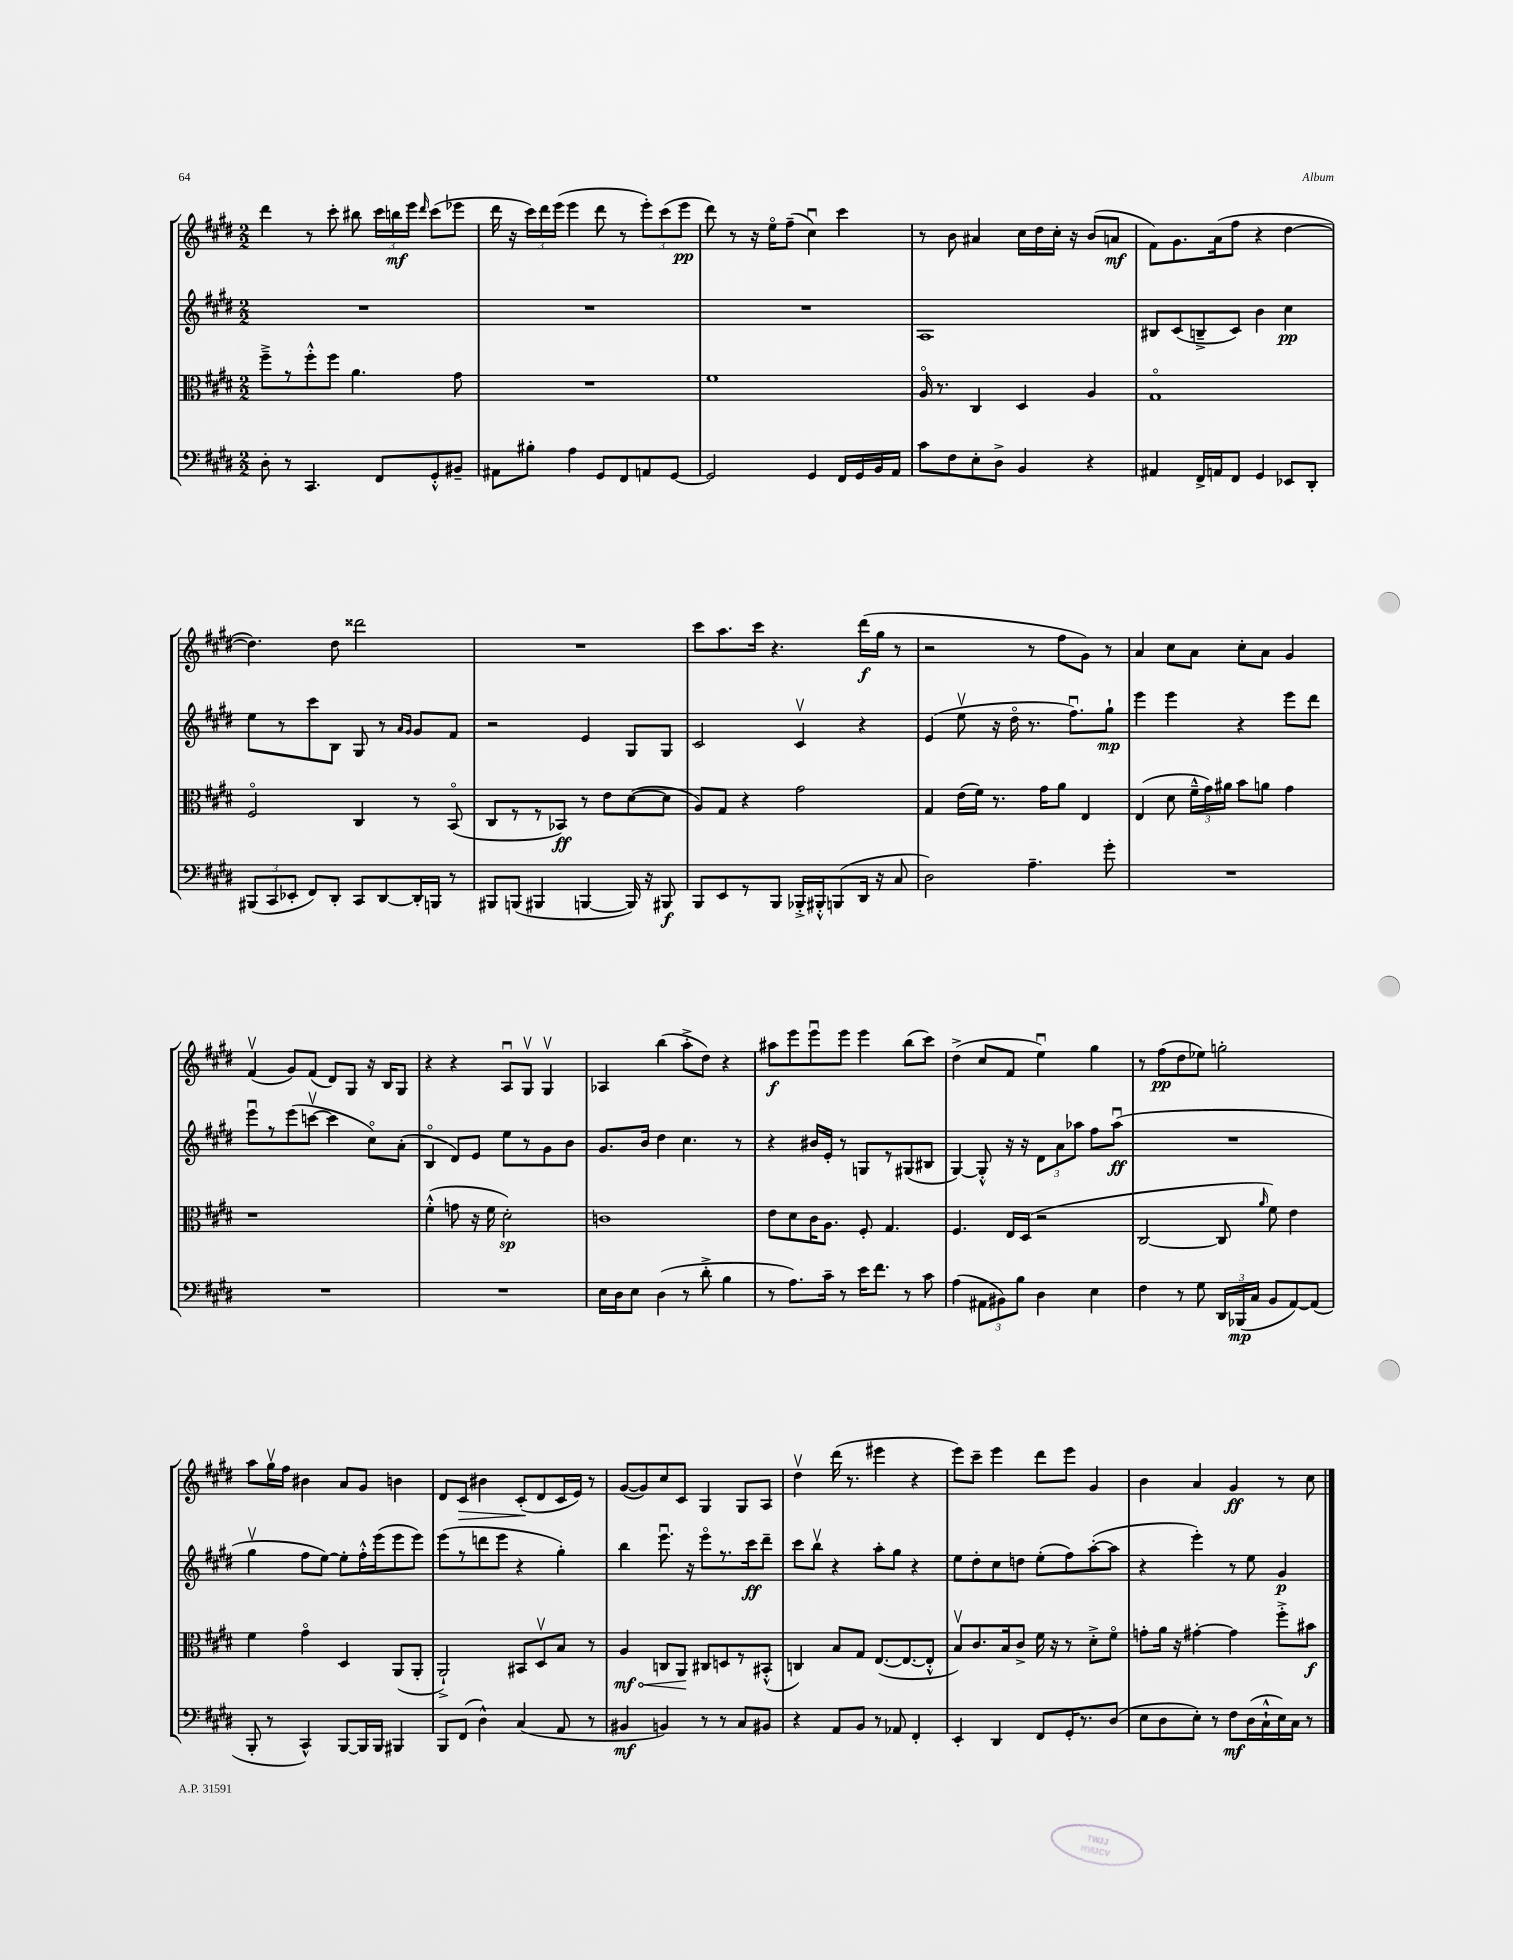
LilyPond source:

<<
\new StaffGroup <<
\new Staff = "s0" {
    \clef treble \key e \major \numericTimeSignature \time 2/2
    \autoBeamOff dis'''4 r8 cis'''8-. bis''8 \tuplet 3/2 { cis'''16[ b''16\mf e'''16] } \grace { dis'''16 } cis'''8[( ees'''8] |
    dis'''16 r16 \tuplet 3/2 { cis'''16[) dis'''16 e'''16]( } e'''4 dis'''8 r8 \tuplet 3/2 { e'''8[-.) cis'''8( e'''8]\pp } |
    dis'''8) r8 r16 e''16[\flageolet fis''8]--( cis''4\downbow) cis'''4 |
    r8 b'8 ais'4 cis''16[ dis''16 cis''16]-. r16 b'8[( a'8]\mf |
    fis'8[) gis'8. a'16( fis''8] r4 dis''4~ |
    dis''4.) dis''8 disis'''2 |
    R1 |
    cis'''8[ a''8. cis'''16] r4. dis'''16[\f( gis''16] r8 |
    r2 r8 fis''8[ gis'8]) r8 |
    a'4 cis''8[ a'8] cis''8[-. a'8] gis'4 |
    fis'4\upbow( gis'8[) fis'8]( dis'8[) gis8] r16 b16[ gis8] |
    r4 r4 a8[\downbow gis8]\upbow gis4\upbow |
    aes4 b''4( a''8[-.-> dis''8]) r4 |
    ais''8[\f e'''8 e'''8\downbow e'''8] e'''4 b''8[( cis'''8]) |
    dis''4->( cis''8[ fis'8] e''4\downbow) gis''4 |
    r8 fis''8[\pp( dis''8 ees''8]) g''2-. |
    a''8[ gis''16\upbow fis''16] bis'4 a'8[ gis'8] b'4 |
    dis'8[ cis'8]\> bis'4 cis'8[-.\!( dis'8 cis'16 e'16]) r8 |
    gis'8[~( gis'8) cis''8 cis'8] gis4 gis8[ a8] |
    dis''4\upbow dis'''16( r8. eis'''4 r4 |
    e'''8[) cis'''8]-- e'''4 dis'''8[ e'''8] gis'4 |
    b'4 a'4 gis'4\ff r8 cis''8 \bar "|." |
}
\new Staff = "s1" {
    \clef treble \key e \major \numericTimeSignature \time 2/2
    \autoBeamOff R1 |
    R1 |
    R1 |
    a1 |
    bis8[ cis'8( b8---> cis'8]) b'4 cis''4\pp |
    e''8[ r8 cis'''8 b8] gis8 r8 \grace { a'16[ gis'16] } gis'8[ fis'8] |
    r2 e'4 gis8[ gis8] |
    cis'2 cis'4\upbow r4 |
    e'4( e''8\upbow r16 dis''16\flageolet r8. fis''8.[\downbow) gis''8]-!\mp |
    e'''4 e'''4 r4 e'''8[ dis'''8] |
    e'''8[\downbow r8 e'''8( c'''8]~\upbow c'''4 cis''8[\flageolet) a'8]-.( |
    b4\flageolet dis'8[) e'8] e''8[ r8 gis'8 b'8] |
    gis'8.[ b'16] dis''4 cis''4. r8 |
    r4 bis'16[ e'16]-. r8 g8[ r8 gis8( bis8] |
    gis4~) gis8-.-^ r16 r16 \tuplet 3/2 { dis'8[ a'8 aes''8] } fis''8[ aes''8]\downbow\ff( |
    R1 |
    gis''4\upbow fis''8[ e''8]~) e''8[-. fis''16-.-^ e'''16( e'''8 e'''8]) |
    e'''8[( r8 d'''8 e'''8] r4 gis''4-.) |
    b''4 e'''8.\downbow r16 e'''8[\flageolet r8. cis'''16\ff dis'''8]-- |
    cis'''8[ b''8]\upbow r4 a''8[-. gis''8] r4 |
    e''8[ dis''8-. cis''8 d''8] e''8[-.( fis''8) a''8~-.( a''8] |
    r4 e'''4-.) r8 e''8 gis'4\p \bar "|." |
}
\new Staff = "s2" {
    \clef alto \key e \major \numericTimeSignature \time 2/2
    \autoBeamOff fis''8[---> r8 fis''8-.-^ fis''8] a'4. gis'8 |
    R1 |
    fis'1 |
    a16\flageolet r8. cis4 dis4 a4 |
    gis1\flageolet |
    fis2\flageolet cis4 r8 b,8\flageolet( |
    cis8[ r8 r8 bes,8]\ff) r8 e'8[ dis'8~( dis'8] |
    a8[) gis8] r4 gis'2 |
    gis4 e'16[( fis'16]) r8. gis'16[ a'8] e4 |
    e4( dis'8 \tuplet 3/2 { fis'16[---^ gis'16) ais'16] } b'8[ a'8] gis'4 |
    r1 |
    fis'4-.-^( g'8 r16 fis'16 dis'2-.\sp) |
    c'1 |
    e'8[ dis'8 cis'16 a8.] fis8-. gis4. |
    fis4. e16[ dis16]( r2 |
    cis2~ cis8 \grace { a'16 } fis'8) e'4 |
    fis'4 gis'4\flageolet dis4 a,8[( a,8]-. |
    a,2-!->) bis,8[ dis8\upbow b8] r8 |
    \once \override Hairpin.circled-tip = ##t a4\mf\< c8[ a,8]\! cis8[ d8 r8 bis,8]-.-^( |
    c4) b8[ gis8] e8.[~( e8.~ e8]-.-^ |
    b8[\upbow) cis'8. b16 cis'8]-> fis'16 r16 r8 dis'8[-.-> fis'8]\flageolet |
    g'8[-. a'16] r16 gis'4~-. gis'4 fis''8[-.-> bis'8]\f \bar "|." |
}
\new Staff = "s3" {
    \clef bass \key e \major \numericTimeSignature \time 2/2
    \autoBeamOff dis8-. r8 cis,4. fis,8[ gis,8-.-^ bis,8]-- |
    ais,8[ bis8]-. a4 gis,8[ fis,8 a,8 gis,8]~ |
    gis,2 gis,4 fis,16[ gis,16 b,16 a,16] |
    cis'8[ fis8 e8-. dis8]-> b,4 r4 |
    ais,4 fis,16[-> a,16 fis,8] gis,4 ees,8[ dis,8]-. |
    \tuplet 3/2 { bis,,8[( cis,8 ees,8]-. } fis,8[) dis,8]-. cis,8[ dis,8~ dis,16-. b,,16] r8 |
    bis,,8[ b,,8]( bis,,4 b,,4~ b,,16) r16 bis,,8\f |
    b,,8[ e,8 r8 b,,8] bes,,16[-.-> bis,,16-.-^ b,,8( dis,16] r16 cis8 |
    dis2) a4.-- gis'8-. |
    R1 |
    R1 |
    R1 |
    e16[ dis16 e8] dis4( r8 dis'8-.-> b4 |
    r8 a8.[) cis'16]-- r8 e'16[ fis'8.] r8 cis'8 |
    a4( \tuplet 3/2 { ais,8[ bis,8) b8] } dis4 e4 |
    fis4 r8 gis8 \tuplet 3/2 { dis,16[ bes,,16\mp( cis16] } b,8[ a,8~) a,8]( |
    b,,8-. r8 cis,4-^) b,,8[~ b,,16 b,,16] bis,,4 |
    b,,8[ fis,8]( dis4-^) cis4( a,8 r8 |
    bis,4\mf b,4) r8 r8 cis8[ bis,8] |
    r4 a,8[ b,8] r8 aes,8 fis,4-. |
    e,4-. dis,4 fis,8[ gis,16-. r8. dis8]( |
    e8[ dis8 e8]-.) r8 fis8[\mf dis16( cis16-!-^ e16) cis16] r8 \bar "|." |
}
>>
>>
\layout { \context { \Score \remove "Bar_number_engraver" } }
